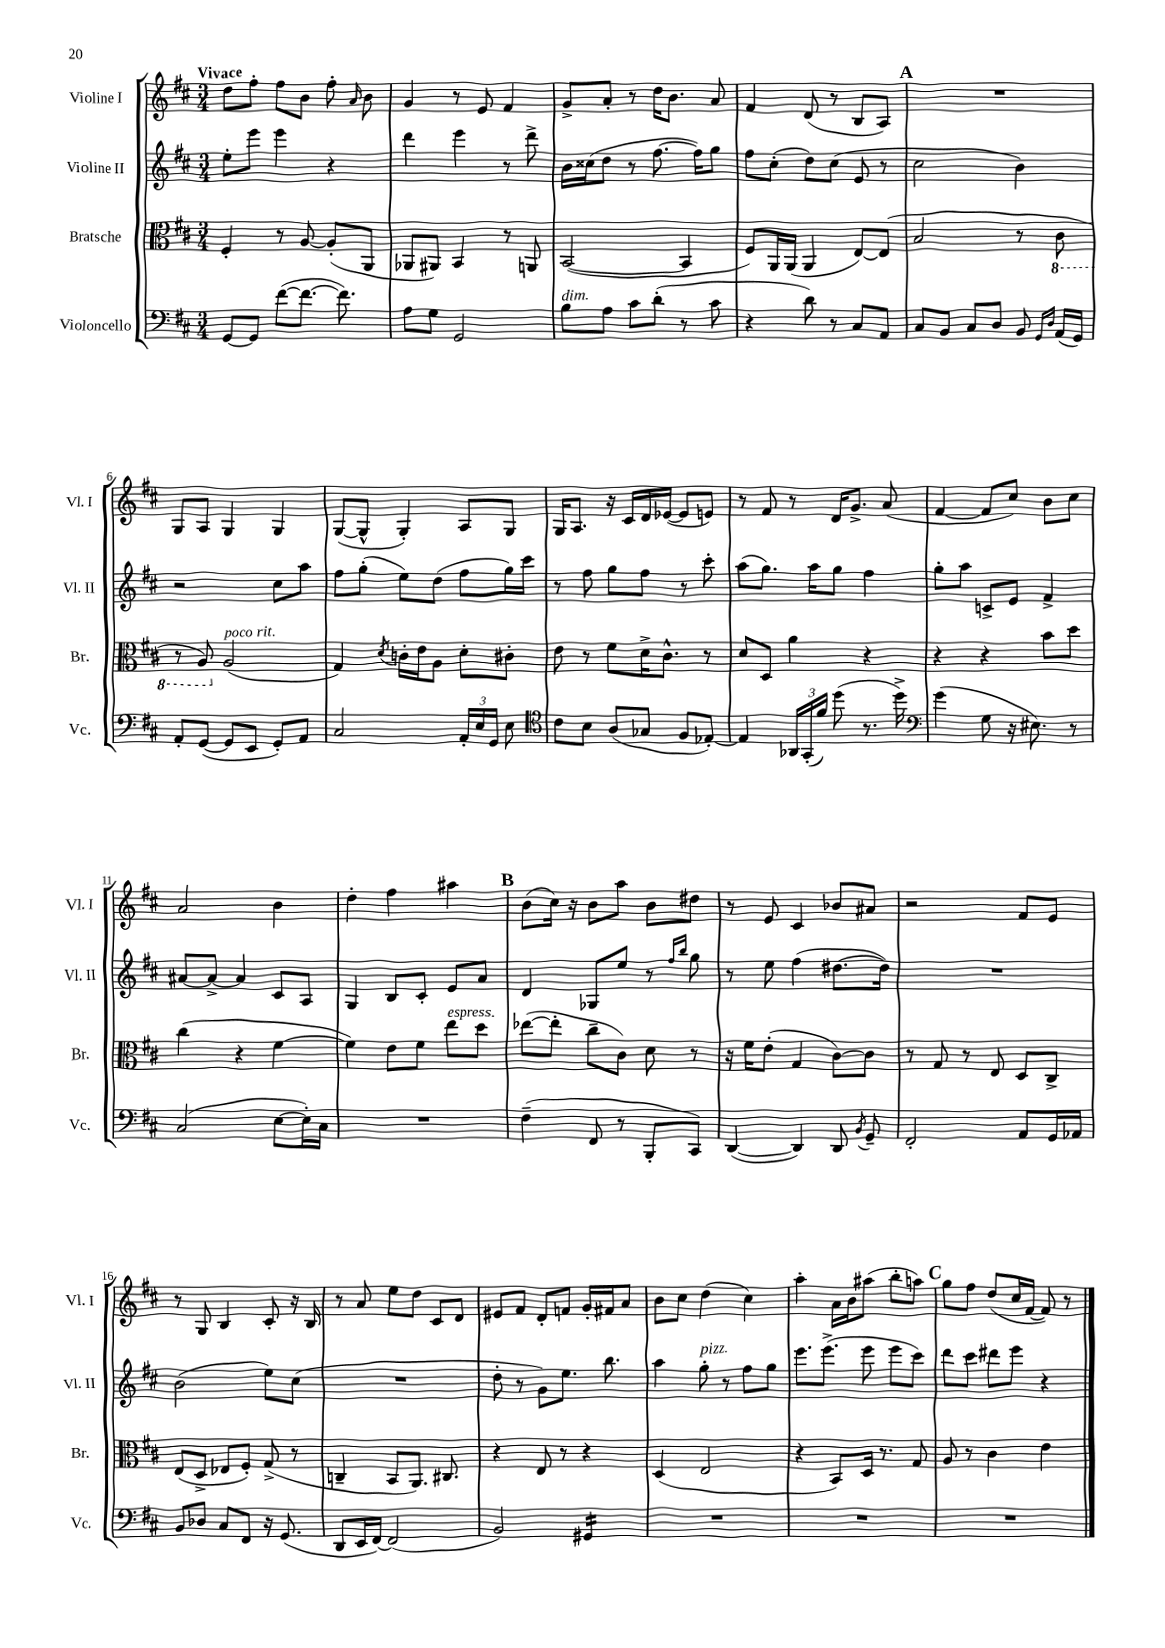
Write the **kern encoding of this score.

**kern	**kern	**kern	**kern
*staff4	*staff3	*staff2	*staff1
*clefF4	*clefC3	*clefG2	*clefG2
*k[f#c#]	*k[f#c#]	*k[f#c#]	*k[f#c#]
*M3/4	*M3/4	*M3/4	*M3/4
[8GG	4F#'	8ee'	8dd
8GG]	.	8eee	8ff#'
([8f#	8r	4eee	8ff#
8.f#_	[8A	.	8b
.	(8A']	4r	8ff#'
8.f#])	.	.	.
.	.	.	16qqa
.	8AA	.	8b
=	=	=	=
8A	8AA-	4ddd	4g
8G	8AA#)	.	.
2GG	4BB	4eee	8r
.	.	.	8e
.	8r	8r	4f#
.	8AA	8ddd^	.
=	=	=	=
8B	([2BB	16b	8g^
.	.	(16cc##	.
8A	.	8dd	8a'
8c#	.	8r	8r
(8d'	.	[8.ff#	16dd
.	.	.	8.b
8r	4BB]	.	.
.	.	16ff#])	.
8c#	.	8gg	8a
=	=	=	=
4r	8F#)	8ff#	4f#
.	16AA	(8cc#'	.
.	(16AA	.	.
8d)	4AA	8dd)	(8d
8r	.	(8cc#	8r
8C#	[8E)	8e	8B
8AA	(8E]	8r	8A)
=	=	=	=
8C#	2B	2cc#	2.r
8BB	.	.	.
8C#	.	.	.
8D	.	.	.
8BB	8r	4b)	.
16qqGG	.	.	.
16qqD	.	.	.
(16AA	8C#	.	.
16GG)	.	.	.
=	=	=	=
8AA'	8r	2r	8G
([8GG	8AA)	.	8A
8GG]	(2A	.	4G
8EE	.	.	.
8GG')	.	8cc#	4G
8AA	.	8aa	.
=	=	=	=
2C#	4G)	8ff#	([8G
.	.	(8gg'	8G^^]
.	8qd	.	.
.	16c'	8ee)	4G')
.	16e	.	.
.	8A	(8dd	.
24AA'	8d'	8ff#	8A
24E	.	.	.
24GG	.	.	.
8E	8c#'	16gg)	8G
.	.	16ccc#	.
=	=	=	=
*clefC4	*	*	*
8c#	8e	8r	16G
.	.	.	8.A
8B	8r	8ff#	.
(8A	8f#	8gg	16r
.	.	.	16c#
8G-	16d^	8ff#	16d
.	8.c#^^	.	([16e-
8F#	.	8r	8e-]
[8E-')	8r	8ccc#'	8e)
=	=	=	=
4E-]	8d	(8aa	8r
.	8D	8.gg)	8f#
24AA-	4a	.	8r
(24GG'	.	.	.
.	.	16aa	.
24f#)	.	.	.
(8dd	.	8gg	16d
.	.	.	8.g^
8.r	4r	4ff#	.
.	.	.	(8a
16dd^)	.	.	.
=	=	=	=
*clefF4	*	*	*
(4g	4r	8gg'	[4f#
.	.	8aa	.
8G	4r	8c^	8f#]
16r	.	8e	8cc#)
8.E#)	.	.	.
.	8b	4f#^	8b
8r	8dd	.	8cc#
=	=	=	=
(2C#	(4cc#	[8a#	2a
.	.	8a#^_	.
.	4r	4a#]	.
[8E	[4f#	8c#	4b
16E'])	.	8A	.
16C#	.	.	.
=	=	=	=
2.r	4f#])	4G	4dd'
.	8e	8B	4ff#
.	8f#	8c#'	.
.	8ee	8e	4aa#
.	8dd	8a	.
=	=	=	=
(4F#~	([8ee-	4d	(8b
.	8ee-']	.	16cc#)
.	.	.	16r
8FF#	8cc#~	8G-	8b
8r	8c#)	8ee	8aa
8BBB'	8d	8r	8b
.	.	16qqff#	.
.	.	16qqbb	.
8CC#)	8r	8gg	8dd#
=	=	=	=
([4DD	16r	8r	8r
.	16f#	.	.
.	(8e'	8ee	8e
4DD])	4G	(4ff#	4c#
8DD	[8c#)	[8.dd#	8b-
8qBB	.	.	.
8GG~	8c#]	.	8a#
.	.	16dd#])	.
=	=	=	=
2FF#'	8r	2.r	2r
.	8G	.	.
.	8r	.	.
.	8E	.	.
8AA	8D	.	8f#
16GG	8C#^	.	8e
16AA-	.	.	.
=	=	=	=
8BB	(8E	(2b	8r
8D-	8D^	.	8G
8C#	8E-	.	4B
8FF#	8F#')	.	.
16r	(8G^	8ee)	8c#'
(8.GG	.	.	.
.	8r	(8cc#	16r
.	.	.	16B
=	=	=	=
8DD	4C~	2.r	8r
16EE	.	.	8a
[16FF#)	.	.	.
(2FF#]	8BB	.	8ee
.	8.AA)	.	8dd
.	.	.	8c#
.	8.C#	.	.
.	.	.	8d
=	=	=	=
2BB)	4r	8dd'	8e#
.	.	8r	8f#
.	8E	8g)	8d'
.	8r	8.ee	8f
4GG#	4r	.	16g'
.	.	8.bb	16f#
.	.	.	8a
=	=	=	=
2.r	(4D	4aa	8b
.	.	.	8cc#
.	2E	8gg'	(4dd
.	.	8r	.
.	.	8ff#	4cc#)
.	.	8gg	.
=	=	=	=
2.r	4r	8.eee	4aa'
.	.	(8.eee^	.
.	8BB)	.	16a
.	.	.	16b
.	16D	8eee	(8aa#
.	8.r	.	.
.	.	8eee	8bb'
.	8G	8ccc#)	8aa)
=	=	=	=
2.r	8A	8ddd	8gg
.	8r	8ccc#	8ff#
.	4c#	8ddd#	(8dd
.	.	8eee	16cc#
.	.	.	[16f#
.	4e	4r	8f#])
.	.	.	8r
==	==	==	==
*-	*-	*-	*-
